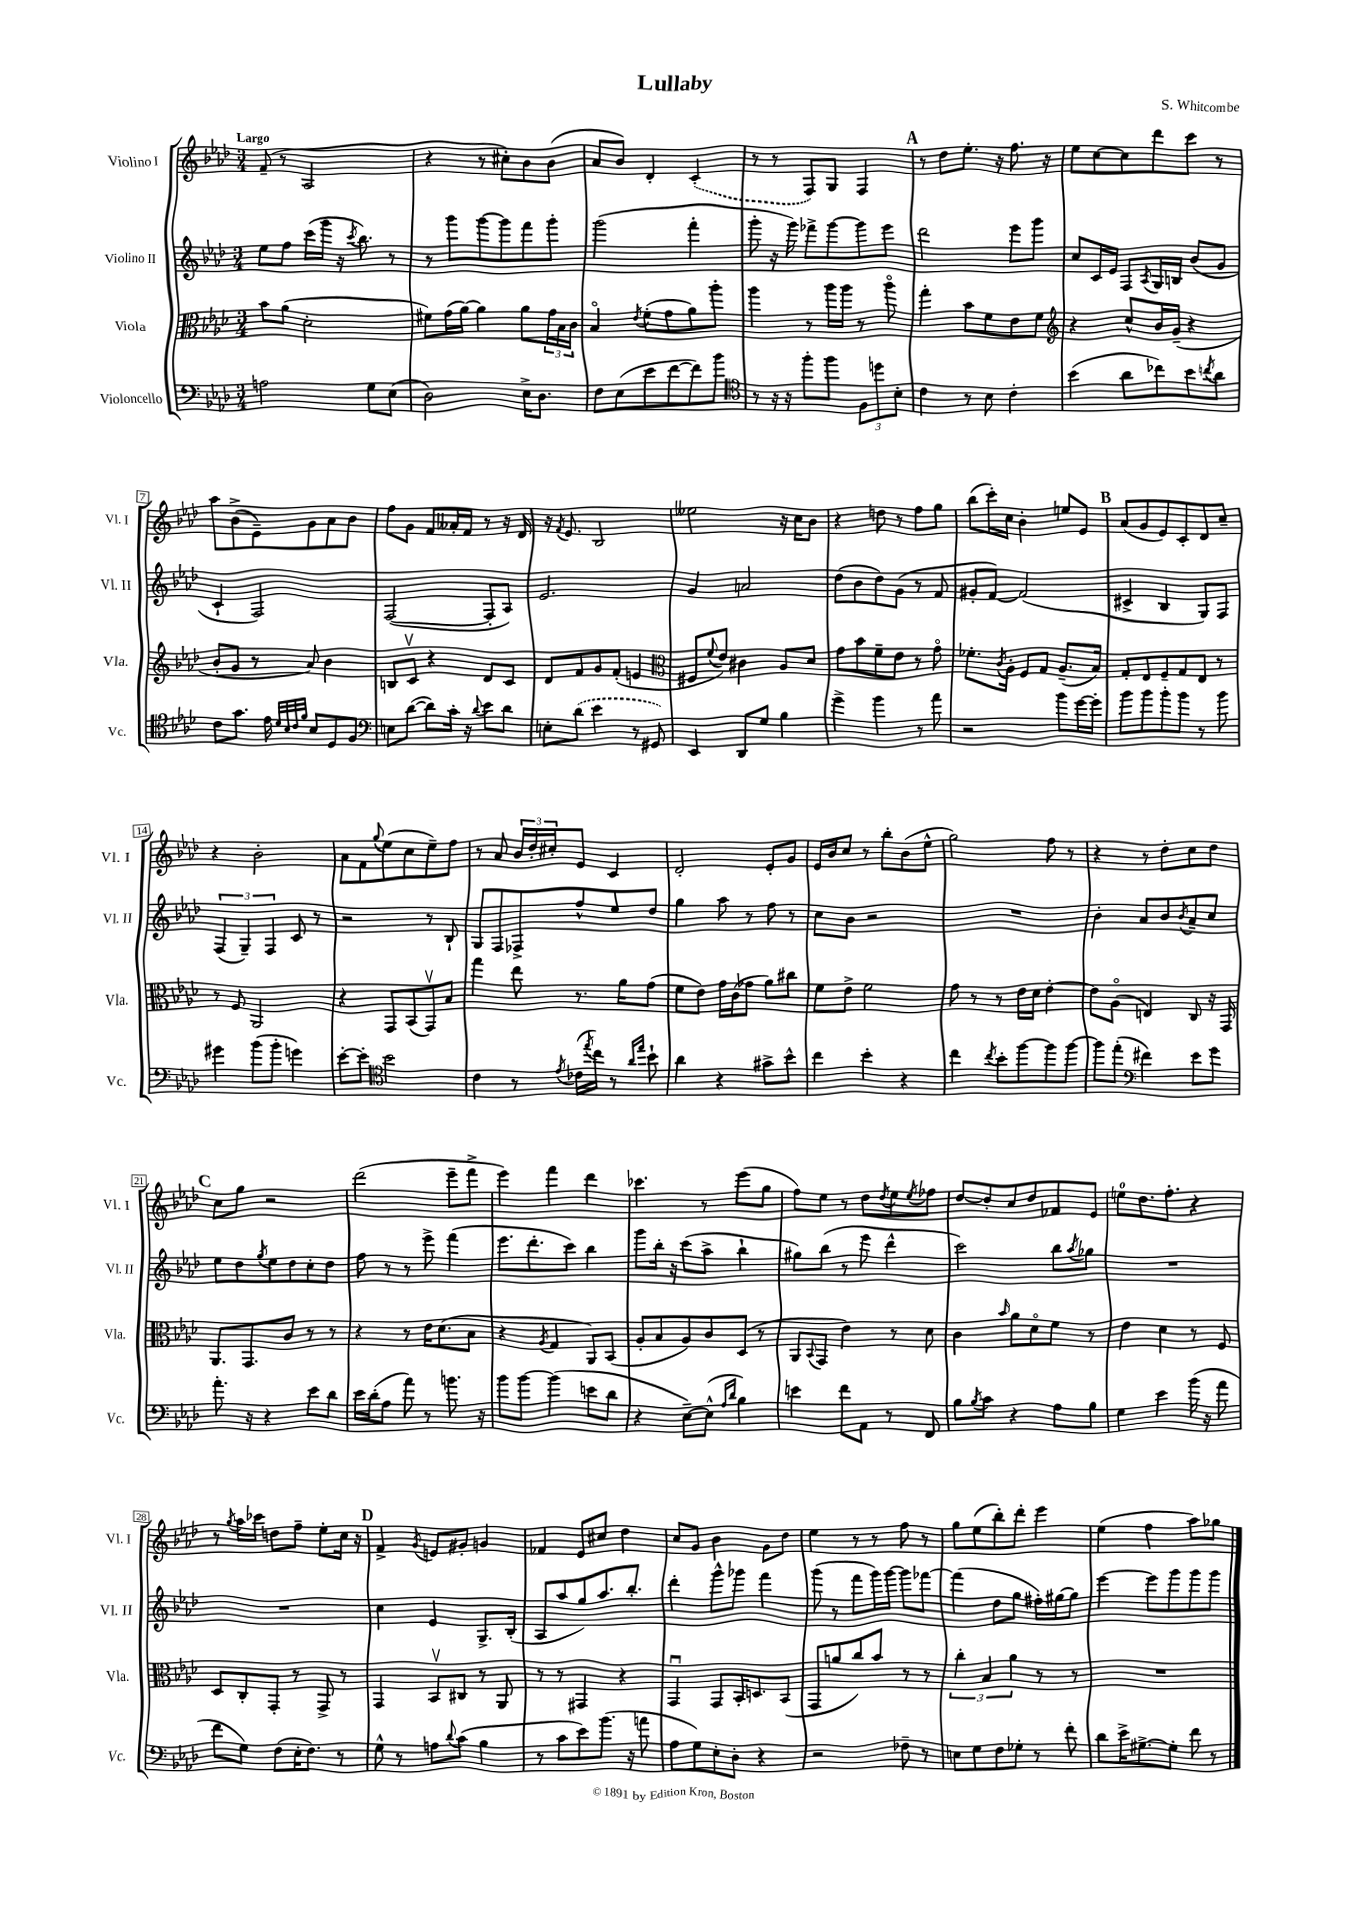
\header { title = "Lullaby" composer = "S. Whitcombe" }
<<
\new StaffGroup <<
\new Staff = "s0" \with { instrumentName = "Violino I" shortInstrumentName = "Vl. I" } {
    \clef treble \key aes \major \numericTimeSignature \time 3/4 \tempo "Largo"
    f'8--( r8 aes2 |
    r4 r8 cis''8-.) bes'8 bes'8( |
    aes'8 bes'8) des'4-. \once \slurDashed c'4-.( |
    r8 r8 f8) g8 f4 |
    \mark \markup { \bold "A" } r8 des''8 ees''8.-. r16 f''8. r16 |
    ees''8 c''8~ c''8 des'''8 c'''8 r8 |
    aes''8 bes'8->( ees'8--) g'8 aes'8 bes'8 |
    f''8 g'8 f'8 aeses'16-. f'16 r8 r16 des'16 |
    r16 \acciaccatura { f'8 } ees'8. bes2 |
    eeses''2 r16 c''16 bes'8 |
    r4 d''8 r8 f''8 g''8 |
    bes''8( c'''16-.) c''16 bes'4-. e''8 ees'8 |
    \mark \markup { \bold "B" } aes'8( g'8 ees'8) c'8-. des'8 c''8-- |
    r4 bes'2-. |
    aes'8 f'8 \appoggiatura { g''8 } ees''8( c''8 ees''8--) f''8 |
    r8 aes'8 \tuplet 3/2 { bes'16 des''16-. cis''16-. } ees'8 c'4 |
    des'2-. ees'8-. g'8 |
    ees'16 bes'16 c''8 r8 bes''8-. bes'8( ees''8-^ |
    g''2) f''8 r8 |
    r4 r8 des''8-. c''8 des''8 |
    \mark \markup { \bold "C" } c''8 g''8 r2 |
    des'''2( ees'''8-- f'''8-> |
    ees'''4) f'''4 des'''4 |
    ces'''4. r8 ees'''8( g''8 |
    f''8) ees''8 r8 des''8 \acciaccatura { des''8 } ees''8 \acciaccatura { ees''8 } fes''8 |
    des''8~ des''8-. c''8 des''8 fes'8 ees'8 |
    e''8-0 des''8. f''8.-. r4 |
    r8 \acciaccatura { g''8 } aes''16 ces'''16 d''8 f''8-- ees''8-. c''16 r16 |
    \mark \markup { \bold "D" } f'4-> \acciaccatura { g'8 } e'8 gis'8-. g'4 |
    fes'4 ees'8 cis''8 des''4 |
    c''8 g'8 bes'4 g'8 des''8 |
    ees''4 r8 r8 f''8 r8 |
    g''8 ees''8( bes''8-.) des'''8-. ees'''4 |
    ees''4( f''4 aes''8) ges''8 \bar "|." |
}
\new Staff = "s1" \with { instrumentName = "Violino II" shortInstrumentName = "Vl. II" } {
    \clef treble \key aes \major \numericTimeSignature \time 3/4
    ees''8 f''8 c'''16( g'''16 r16 \acciaccatura { c'''8 } bes''8.) r8 |
    r8 g'''8 g'''8~ g'''8 f'''8 g'''8-. |
    g'''2( f'''4-. |
    g'''8-. r16 g'''16) fes'''8-> g'''8~ g'''8 ees'''8 |
    \mark \markup { \bold "A" } des'''2 ees'''8 g'''8 |
    c''8 c'16 ees'16 f8 \acciaccatura { aes8 } g16 b16 bes'8( g'8 |
    c'4-! f2) |
    f2~( f8-. aes8) |
    ees'2. |
    g'4 a'2 |
    des''8( bes'8 des''8) g'8( r8 f'8 |
    gis'8-. f'8~) f'2( |
    \mark \markup { \bold "B" } cis'4-> bes4 g8) f8 |
    \tuplet 3/2 { f4( g4--) f4 } c'8 r8 |
    r2 r8 bes8-! |
    g8 f8 fes8-> f''8-^ ees''8 des''8 |
    g''4 aes''8 r8 f''8 r8 |
    c''8 bes'8 r2 |
    R2. |
    bes'4-. aes'8 bes'8 \acciaccatura { bes'8 } aes'8-- c''8 |
    \mark \markup { \bold "C" } ees''8 des''8 \acciaccatura { g''8 } ees''8 des''8 c''8-. des''8 |
    f''8 r8 r8 ees'''8-> f'''4( |
    ees'''8. des'''8.-. c'''8) bes''4 |
    g'''8 bes''16-. r16 c'''8( aes''8-> bes''4-! |
    gis''8) bes''8( r8 ees'''8 des'''4-^ |
    c'''2) bes''8 \acciaccatura { aes''8 } ges''8 |
    R2. |
    R2. |
    \mark \markup { \bold "D" } c''4 ees'4 g8.-> bes16-.( |
    aes8 aes''8 g''8) aes''8. bes''8.-. |
    des'''4-. g'''8-^ ges'''8 f'''4 |
    g'''8( r8 f'''8 g'''16) g'''16~ g'''8 fes'''8~ |
    fes'''4( des''8 g''8 fis''16-.) gis''16~ gis''8 |
    ees'''4~ ees'''8 g'''8 g'''8 g'''8 \bar "|." |
}
\new Staff = "s2" \with { instrumentName = "Viola" shortInstrumentName = "Vla." } {
    \clef alto \key aes \major \numericTimeSignature \time 3/4
    bes'8 aes'8( des'2-. |
    fis'8) g'16( aes'16~) aes'4 aes'8 \tuplet 3/2 { g'16 bes16 c'16 } |
    bes4\flageolet \acciaccatura { ees'8 } f'8-.( g'8 aes'8) aes''8-. |
    aes''4 r8 aes''16 aes''16 r8 aes''8\flageolet |
    \mark \markup { \bold "A" } g''4-. bes'8 f'8 ees'8 f'8 |
    \clef treble r4 c''8-^ bes'16 g'16--( r4 |
    bes'8-. g'8 r8 aes'8) bes'4 |
    b8 c'8\upbow r4 des'8 c'8 |
    des'8 f'8 g'8 f'8-.( e'4 |
    \clef alto fis8 \appoggiatura { f'8 } ees'8) cis'4 aes8 des'8 |
    g'8 bes'8 f'8-- ees'8 r8 g'8\flageolet |
    fes'8.-. \acciaccatura { c'8 } aes16-. f8 g8 aes8.--( bes16) |
    \mark \markup { \bold "B" } g8-. ees8 f8-- g8 ees8 r8 |
    r8 f8 aes,2 |
    r4 g,8 bes,8( g,8\upbow) bes8 |
    g''4 ees''8 r8. aes'16 g'8( |
    f'8 ees'8) g'16 c'16( ges'8 aes'8) cis''8 |
    f'8 ees'8-> f'2 |
    g'8 r8 r8 ees'16 des'16 ees'4~-. |
    ees'8 aes8\flageolet( e4) c8 r16 g,16 |
    \mark \markup { \bold "C" } aes,8. g,8. c'8 r8 r8 |
    r4 r8 ees'16 des'8.( bes8 |
    r4 \acciaccatura { aes8 } g4 aes,8) bes,8( |
    aes8-. bes8 aes8) c'8 des8( r8 |
    aes,8 \appoggiatura { bes,8 } g,8 ees'4) r8 des'8 |
    c'4 \grace { bes'16 } aes'8 des'8\flageolet f'8 r8 |
    ees'4 des'4 r8 f8 |
    des8 c8-. g,8-. r8 g,8-> r8 |
    \mark \markup { \bold "D" } g,4 bes,8\upbow cis8 r8 aes,8 |
    r8 r8 gis,4 r4 |
    g,4\downbow g,8 bes,16-. d8. bes,8( |
    g,8 a'8 c''8) bes'8 r8 r8 |
    \tuplet 3/2 { c''4-. bes4 aes'4 } r8 r8 |
    R2. \bar "|." |
}
\new Staff = "s3" \with { instrumentName = "Violoncello" shortInstrumentName = "Vc." } {
    \clef bass \key aes \major \numericTimeSignature \time 3/4
    a2 g8 ees8( |
    des2) ees16-> des8. |
    f8 ees8( ees'8 f'8~ f'8) bes'8 |
    \clef tenor r8 r16 r16 f''8-. f''8 \tuplet 3/2 { f8 d''8 bes8-. } |
    \mark \markup { \bold "A" } c'4 r8 bes8 c'4-. |
    bes'4( aes'8 ces''8) bes'8 \acciaccatura { c''8 } aes'8 |
    c'8 g'8. ees'16 \grace { des'32 bes32 c'32 f'32 } bes8 des8 f8 |
    \clef bass e8 des'8~( des'8) c'16-. r16 \appoggiatura { des'8 } ees'8 des'8 |
    e8-. \once \slurDashed des'8( ees'4 r8 gis,8) |
    ees,4 des,8 g8 bes4 |
    g'4-> bes'4 r8 aes'8 |
    r2 bes'8 g'16~ g'16-. |
    \mark \markup { \bold "B" } bes'8 bes'8 bes'8-. bes'8 r8 bes'8 |
    gis'4 bes'8( bes'8-. g'4) |
    ees'8~-. ees'8-. \clef tenor bes'2 |
    c'4 r8 \acciaccatura { ees'8 } ces'16( \acciaccatura { ees''8 } c''16) r8 \grace { aes'16 ees''16 } bes'8-! |
    aes'4 r4 gis'8-> bes'8-^ |
    c''4 bes'4-. r4 |
    c''4 \acciaccatura { c''8 } bes'8-. f''8~ f''8 f''8~ |
    f''8 ees''8-.( \clef bass fis'4) ees'8 g'8 |
    \mark \markup { \bold "C" } aes'8.-. r16 r4 ees'8 des'8 |
    ees'16 des'16-.( aes8 aes'8) r8 b'8. r16 |
    bes'8 bes'8~ bes'4( e'8 des'8 |
    r4 ees8~--) ees8-^( \grace { aes16 des'16 } bes4) |
    e'4 f'8 aes,8 r8 f,8 |
    bes8 \acciaccatura { bes8 } c'8 r4 aes8 bes8 |
    g4 ees'4 bes'16( r16 aes'8 |
    f'8 g8) f8( ees16-. f8.) r8 |
    \mark \markup { \bold "D" } g8-^ r8 a8 \appoggiatura { des'8 } c'8( bes4 |
    r8 c'8 ees'8) bes'8.( r16 a'8 |
    aes8 g8) ees8-. des8-. r4 |
    r2 fes8-- r8 |
    e8 g8 f8 ges8-. r8 f'8-. |
    des'8 ees'16-> gis8.~-> gis8-. f'8 r8 \bar "|." |
}
>>
>>
\layout { \context { \Score \override BarNumber.stencil = #(make-stencil-boxer 0.1 0.3 ly:text-interface::print) } }
